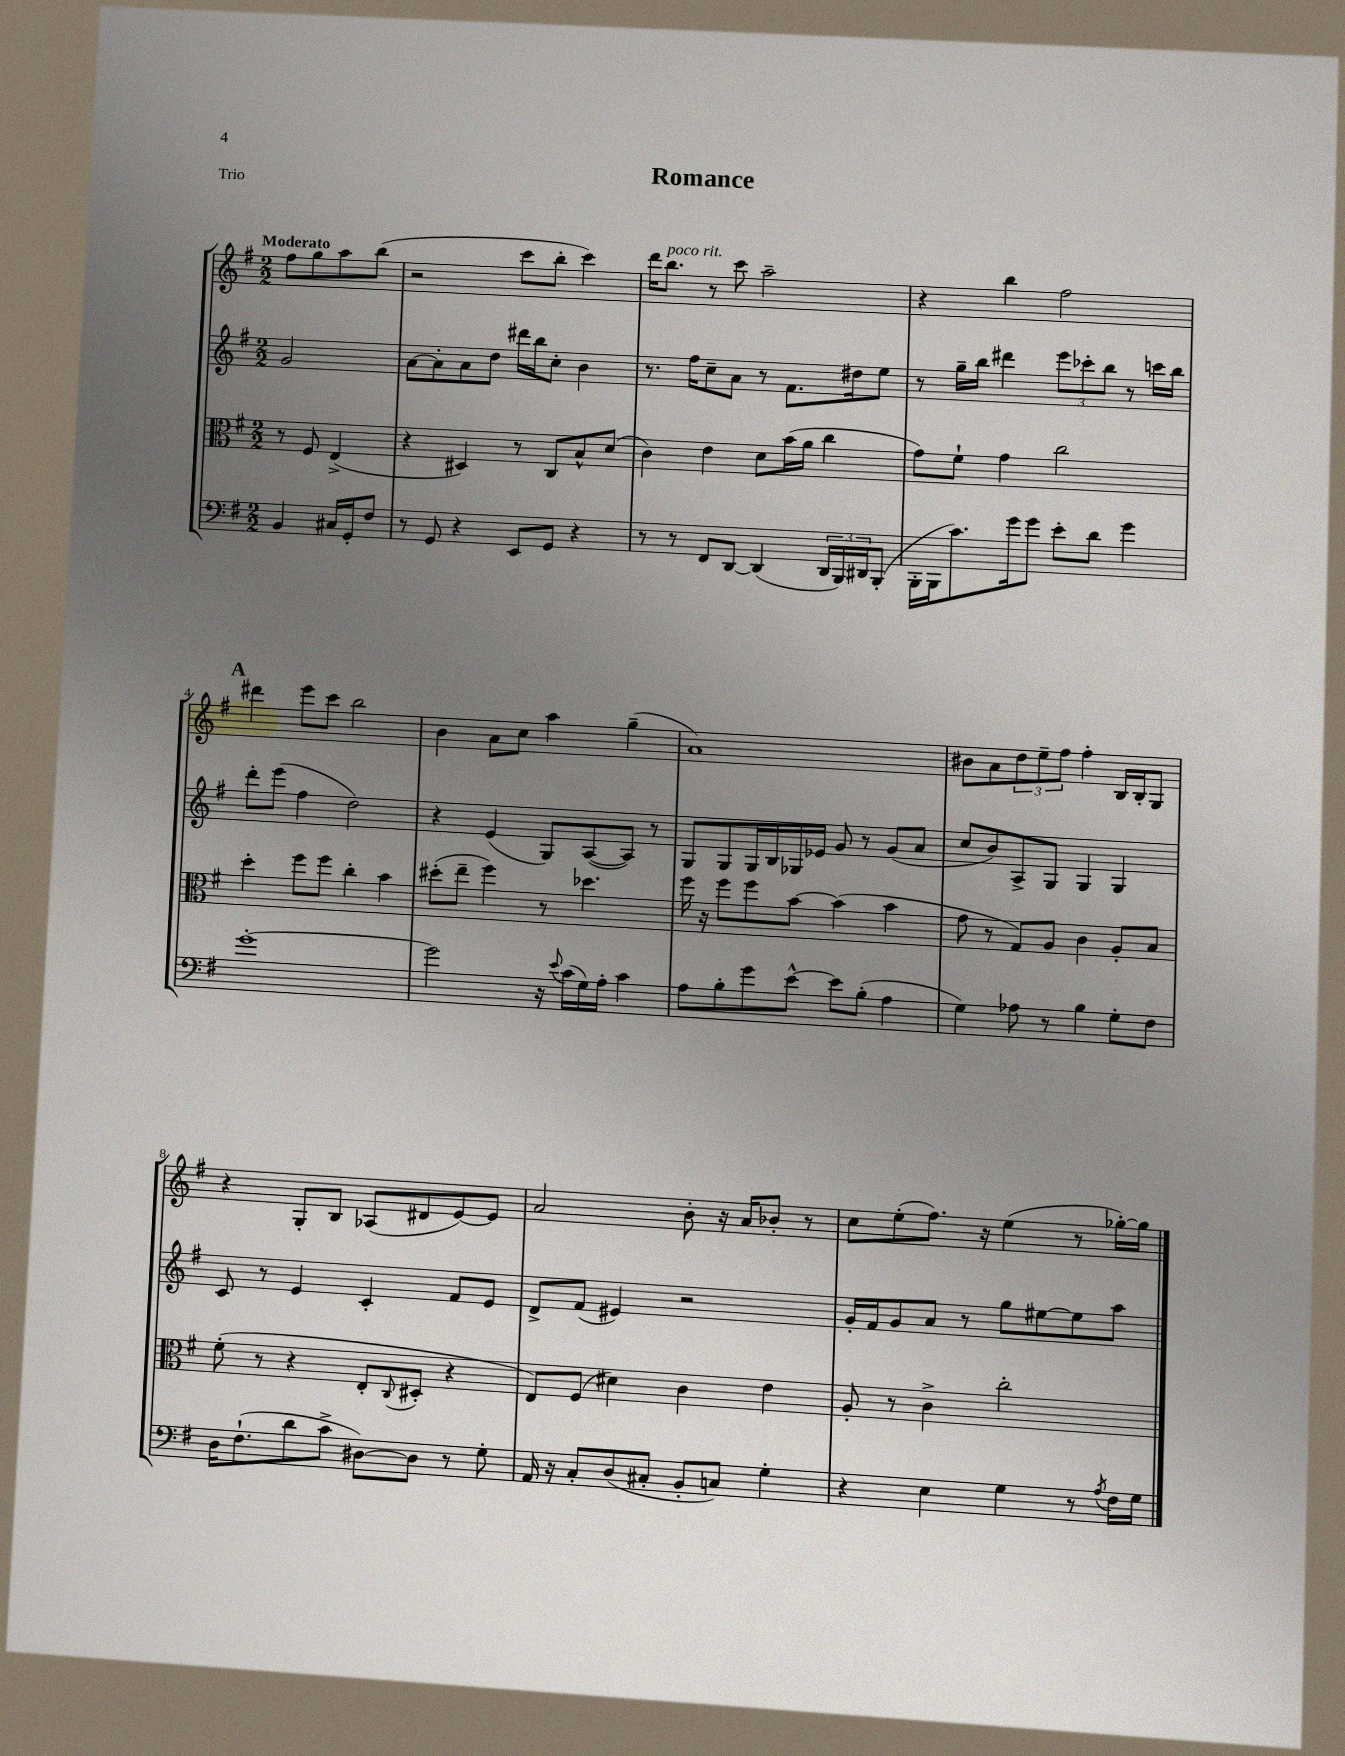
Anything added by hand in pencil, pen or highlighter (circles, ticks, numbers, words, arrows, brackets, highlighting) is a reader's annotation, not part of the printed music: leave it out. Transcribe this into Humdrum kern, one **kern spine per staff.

**kern	**kern	**kern	**kern
*staff4	*staff3	*staff2	*staff1
*clefF4	*clefC3	*clefG2	*clefG2
*k[f#]	*k[f#]	*k[f#]	*k[f#]
*M2/2	*M2/2	*M2/2	*M2/2
4BB	8r	2g	8ff#
.	8F#	.	8gg
16C#	(4E^	.	8aa
16GG'	.	.	.
8F#	.	.	(8bb
=	=	=	=
8r	4r	[8a	2r
8GG	.	8a']	.
4r	4D#)	8a	.
.	.	8dd	.
8EE	8r	16ddd#	8ccc
.	.	16bb	.
8GG	8C	8cc'	8bb'
4r	8B^^	4b	4ccc)
.	(8d	.	.
=	=	=	=
8r	4c)	8.r	16ddd
.	.	.	8.bb
8r	.	.	.
.	.	16ff#	.
8FF#	4e	8cc~	8r
[8DD	.	8a	8ccc
(4DD]	8d	8r	2aa~
.	(16b	8.f#	.
.	16a	.	.
24DD	4cc	.	.
24BBB)	.	.	.
.	.	16dd#	.
24DD#	.	.	.
(8BBB'	.	8ee	.
=	=	=	=
16BBB'	8g)	8r	4r
16BBB	.	.	.
8.c)	8f#`	16gg~	.
.	.	16bb	.
.	4g	4ddd#	4bb
16g	.	.	.
8g	.	.	.
8e'	2cc	12eee	2ff#
.	.	12ccc-'	.
8d	.	.	.
.	.	12bb	.
4g	.	8r	.
.	.	16ccc	.
.	.	16bb	.
=	=	=	=
[1g'	4dd'	8ddd'	4ddd#
.	.	(8eee	.
.	8ff#	4ff#	8eee
.	8ff#	.	8ccc
.	4cc'	2dd)	2bb
.	4b	.	.
=	=	=	=
2g]	(8dd#'	4r	4b
.	8ee~	.	.
.	4ff#)	(4e	8a
.	.	.	8cc
16r	8r	8G)	4aa
8qqe	.	.	.
(16c	.	.	.
16G)	4.dd-	([8A	.
16A'	.	.	.
4c	.	8A])	(4gg~
.	.	8r	.
=	=	=	=
8A	16ff#	8G	1a)
.	16r	.	.
8B'	8ff#	8G	.
8g	8ff#	16G	.
.	.	16B	.
[8e^^	[8b	16G-	.
.	.	16e-	.
8e]	(4b]	8g	.
(8B'	.	8r	.
4A	4b	(8g	.
.	.	8a	.
=	=	=	=
4G)	8g	8cc	8b#
.	8r	8b)	8a
8A-	8G)	8A^	12dd
.	.	.	12ee~
8r	8A	8G	.
.	.	.	12ff#
4B	4c	4G	4ff#'
8G'	8A'	4G	16B
.	.	.	16B'
8F#	8B	.	8G
=	=	=	=
16D	(8f#'	8c	4r
(8.F#`	.	.	.
.	8r	8r	.
8d	4r	4e	8G'
8c^	.	.	8B
[8D#)	8E'	4c'	(8A-
.	8qqC	.	.
8D#]	8D#'	.	8d#
8r	4r	8f#	[8e)
8G'	.	8e	8e]
=	=	=	=
16AA	8E)	8d^	2a
16r	.	.	.
8C'	(8F#	(8f#	.
(8D	4d#)	4e#)	.
8C#'	.	.	.
8BB'	4c	2r	8b'
8C)	.	.	16r
.	.	.	16a
4G'	4e	.	8b-'
.	.	.	8r
=	=	=	=
4r	8A'	16g'	8cc
.	.	16f#	.
.	8r	8g	(8ee'
4E	4c^	8a	8.ff#)
.	.	8r	.
.	.	.	16r
4G	2cc'	8gg	(4ee
.	.	[8ee#	.
8r	.	8ee#]	8r
8qA	.	.	.
16F#	.	8aa	[16gg-')
16G	.	.	16gg-]
==	==	==	==
*-	*-	*-	*-
